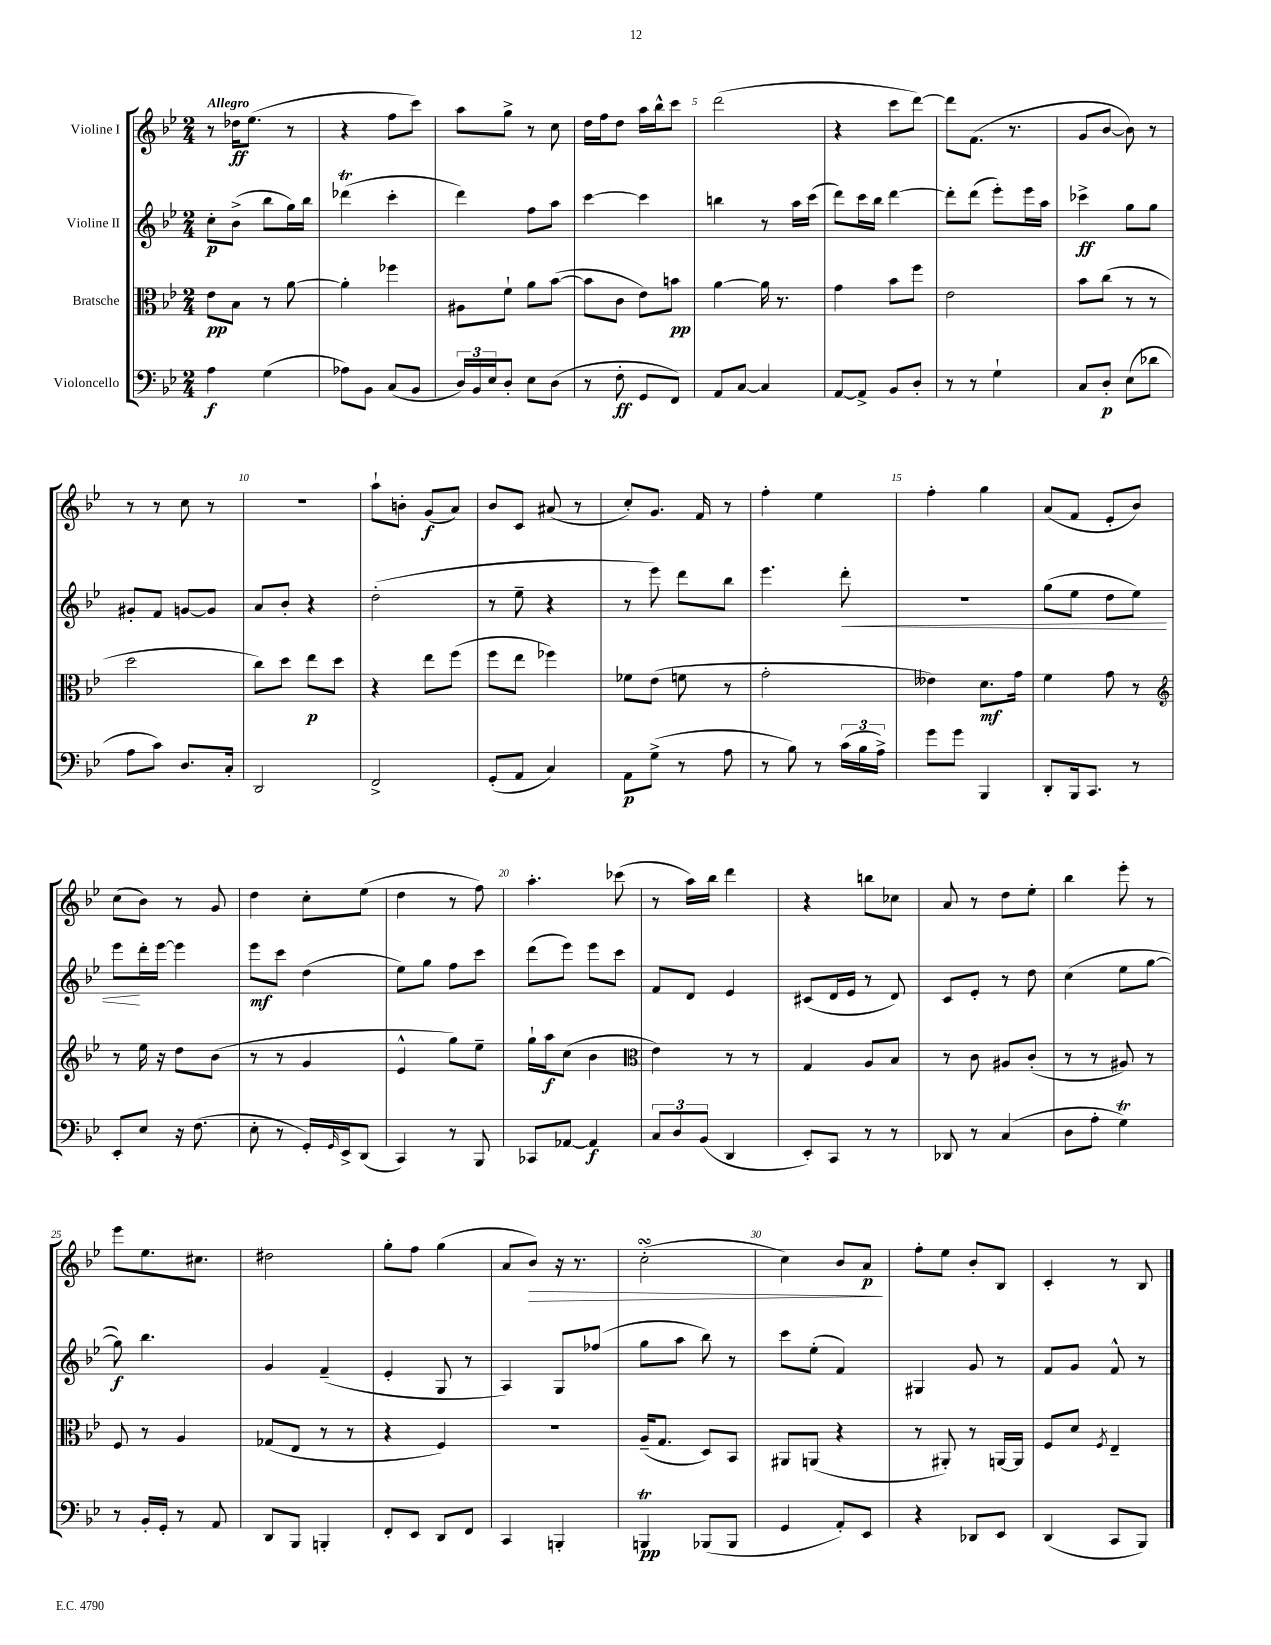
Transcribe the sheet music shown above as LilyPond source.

<<
\new StaffGroup <<
\new Staff = "s0" \with { instrumentName = "Violine I" } {
    \clef treble \key bes \major \numericTimeSignature \time 2/4 \tempo "Allegro"
    r8 des''16\ff ees''8.( r8 |
    r4 f''8 c'''8) |
    a''8 g''8-> r8 c''8 |
    d''16 f''16 d''8 a''16 bes''16-^ c'''8 |
    d'''2( |
    r4 c'''8 d'''8~) |
    d'''8 f'8.( r8. |
    g'8 bes'8~ bes'8) r8 |
    r8 r8 c''8 r8 |
    R2 |
    a''8-! b'8-. g'8\f( a'8) |
    bes'8 c'8 ais'8( r8 |
    c''8-.) g'8. f'16 r8 |
    f''4-. ees''4 |
    f''4-. g''4 |
    a'8( f'8 ees'8-. bes'8) |
    c''8( bes'8) r8 g'8 |
    d''4 c''8-. ees''8( |
    d''4 r8 f''8) |
    a''4.-. ces'''8( |
    r8 a''16) bes''16 d'''4 |
    r4 b''8 ces''8 |
    a'8 r8 d''8 ees''8-. |
    bes''4 ees'''8-. r8 |
    ees'''8 ees''8. cis''8. |
    dis''2 |
    g''8-. f''8 g''4( |
    a'8 bes'8\>) r16 r8. |
    c''2-.\turn( |
    c''4) bes'8 a'8\p\! |
    f''8-. ees''8 bes'8-. bes8 |
    c'4-. r8 bes8 \bar "|." |
}
\new Staff = "s1" \with { instrumentName = "Violine II" } {
    \clef treble \key bes \major \numericTimeSignature \time 2/4
    c''8-.\p bes'8->( bes''8 g''16) bes''16 |
    des'''4\trill( c'''4-. |
    d'''4) f''8 a''8 |
    c'''4~ c'''4 |
    b''4 r8 a''16 c'''16( |
    d'''8) c'''16 bes''16 d'''4~ |
    d'''8-. d'''8( ees'''8-.) ees'''16 a''16 |
    ces'''4->\ff g''8 g''8 |
    gis'8-. f'8 g'8~ g'8 |
    a'8 bes'8-. r4 |
    d''2-.( |
    r8 ees''8-- r4 |
    r8 ees'''8) d'''8 bes''8 |
    ees'''4. d'''8-.\< |
    r2 |
    g''8( ees''8 d''8 ees''8) |
    ees'''8\! d'''16-. ees'''16~ ees'''4 |
    ees'''8\mf c'''8 d''4( |
    ees''8) g''8 f''8 c'''8 |
    d'''8( ees'''8) ees'''8 c'''8 |
    f'8 d'8 ees'4 |
    cis'8( d'16 ees'16 r8 d'8) |
    c'8 ees'8-. r8 d''8 |
    c''4( ees''8 g''8~ |
    g''8\f) bes''4. |
    g'4 f'4--( |
    ees'4-. g8 r8 |
    a4) g8 fes''8( |
    g''8 a''8 bes''8) r8 |
    c'''8 ees''8-.( f'4) |
    gis4 g'8 r8 |
    f'8 g'8 f'8-^ r8 \bar "|." |
}
\new Staff = "s2" \with { instrumentName = "Bratsche" } {
    \clef alto \key bes \major \numericTimeSignature \time 2/4
    ees'8\pp bes8 r8 a'8~ |
    a'4-. fes''4 |
    ais8 f'8-! a'8 bes'8~( |
    bes'8 c'8 ees'8) b'8\pp |
    a'4~ a'16 r8. |
    g'4 bes'8 f''8 |
    ees'2 |
    bes'8 c''8( r8 r8 |
    d''2 |
    c''8) d''8 ees''8\p d''8 |
    r4 ees''8 f''8( |
    f''8 ees''8 fes''4) |
    fes'8 ees'8( f'8 r8 |
    g'2-. |
    eeses'4) d'8.\mf g'16 |
    f'4 g'8 r8 |
    \clef treble r8 ees''16 r16 d''8 bes'8( |
    r8 r8 g'4 |
    ees'4-^ g''8) ees''8-- |
    g''16-! a''16\f c''8( bes'4 |
    \clef alto ees'4) r8 r8 |
    g4 a8 bes8 |
    r8 c'8 ais8 c'8-.( |
    r8 r8 ais8) r8 |
    f8 r8 a4 |
    ges8( ees8 r8 r8 |
    r4 f4) |
    R2 |
    a16--( g8. d8) bes,8 |
    ais,8 a,8( r4 |
    r8 ais,8-.) r8 a,16~ a,16 |
    f8 d'8 \acciaccatura { f8 } ees4-- \bar "|." |
}
\new Staff = "s3" \with { instrumentName = "Violoncello" } {
    \clef bass \key bes \major \numericTimeSignature \time 2/4
    a4\f g4( |
    aes8) bes,8 c8( bes,8 |
    \tuplet 3/2 { d16) bes,16 ees16 } d8-. ees8 d8( |
    r8 f8-.\ff g,8 f,8) |
    a,8 c8~ c4 |
    a,8~ a,8-> bes,8 d8-. |
    r8 r8 g4-! |
    c8 d8-.\p ees8( des'8 |
    a8 c'8) d8. c16-. |
    d,2 |
    f,2-> |
    g,8-.( a,8 c4) |
    a,8\p g8->( r8 a8 |
    r8 bes8) r8 \tuplet 3/2 { c'16( bes16 a16->) } |
    g'8 g'8 bes,,4 |
    d,8-. bes,,16 c,8. r8 |
    ees,8-. ees8 r16 f8.( |
    ees8-. r8 g,16-.) \grace { g,16 } ees,16-> d,8( |
    c,4) r8 bes,,8 |
    ces,8 aes,8~ aes,4\f |
    \tuplet 3/2 { c8 d8 bes,8( } d,4 |
    ees,8-.) c,8 r8 r8 |
    des,8 r8 c4( |
    d8 a8-. g4\trill) |
    r8 bes,16-. g,16-. r8 a,8 |
    d,8 bes,,8 b,,4-. |
    f,8-. ees,8 d,8 f,8 |
    c,4 b,,4-. |
    b,,4\trill\pp bes,,8( bes,,8 |
    g,4 a,8-.) ees,8 |
    r4 des,8 ees,8 |
    d,4( c,8 bes,,8) \bar "|." |
}
>>
>>
\layout { \context { \Score \override BarNumber.break-visibility = ##(#f #t #t) barNumberVisibility = #(every-nth-bar-number-visible 5) } }
